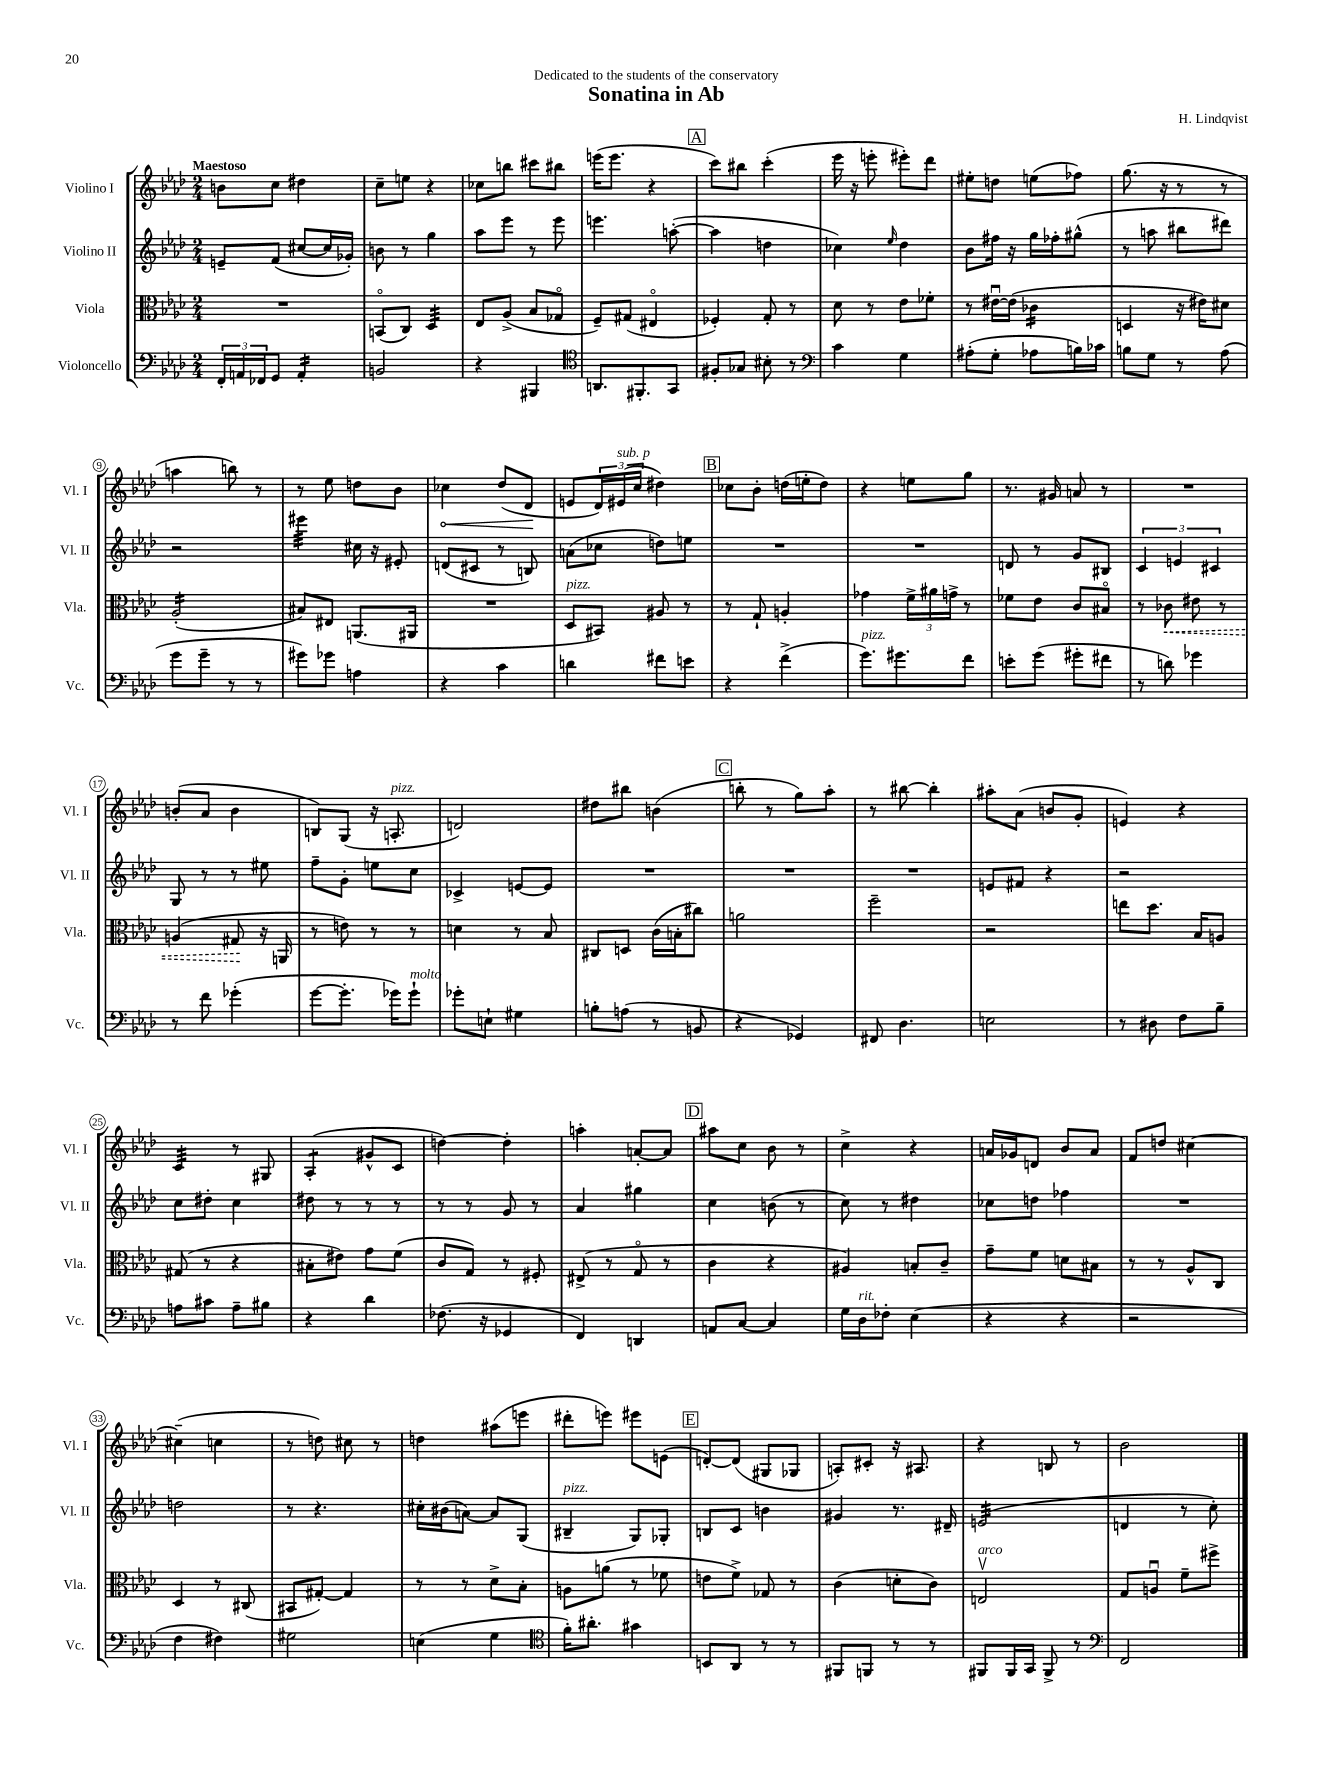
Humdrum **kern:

**kern	**kern	**kern	**kern
*staff4	*staff3	*staff2	*staff1
*clefF4	*clefC3	*clefG2	*clefG2
*k[b-e-a-d-]	*k[b-e-a-d-]	*k[b-e-a-d-]	*k[b-e-a-d-]
*M2/4	*M2/4	*M2/4	*M2/4
24FF'/LL	2r	8e~/L	8b\L
24AA/	.	.	.
24FF-/J	.	.	.
8GG/J	.	(8f/J	8cc\J
4AA'/	.	[8cc#/L	4dd#\
.	.	16cc#/]L	.
.	.	16g-'/JJ)	.
=	=	=	=
2BB/	(8BBo/L	8b\	8cc~\L
.	8C/J)	8r	8ee\J
.	4D-/	4gg\	4r
=	=	=	=
4r	8E-/L	8aa-\L	8cc-\L
.	(8A-^/J	8eee-\J	8bb\J
4BBB#/	8B-/L	8r	8ccc#\L
.	8G-o/J	8eee-\	8bb#\J
=	=	=	=
*clefC4	*	*	*
8.AA/L	8F~/L)	4.eee\	(16eee\LK
.	.	.	8.eee\J
.	(8G#/J	.	.
8.FF#'/	.	.	.
.	4E#o/	.	4r
8GG/J	.	([8aa'\	.
=	=	=	=
8F#'/L	4F-'/)	4aa\]	8ccc\L)
8G-/J	.	.	8bb#\J
8B#'\	8G'/	4dd\	(4ccc'\
8r	8r	.	.
=	=	=	=
*clefF4	*	*	*
4c\	8d-\	4cc-\)	16eee-\
.	.	.	16r
.	8r	.	8eee'\
.	.	16qqee-/	.
4G\	8e-\L	4dd-\	8eee#'\L)
.	8f-'\J	.	8ddd-\J
=	=	=	=
(8A#'\L	8r	8b-\L	8ee#'\L
8G'\J	[16e#u\LL	16ff#\Jk	8dd\J
.	(16e#\]JJ	16r	.
8A-\L	4c-\	16gg\LL	(8ee\L
.	.	16ff-'\J	.
16B\L)	.	(8gg#^^\J	8ff-\J)
16c-\JJ	.	.	.
=	=	=	=
8B\L	4D/	8r	(8.gg\
8G\J	.	8aa\	.
.	.	.	16r
8r	16r	8bb#\L	8r
.	16e#\LK)	.	.
(8A-\	8d#\J	8ddd#\J)	8r
=	=	=	=
8g\L	(2A-'/	2r	4aa\
8g~\J	.	.	.
8r	.	.	8bb\)
8r	.	.	8r
=	=	=	=
8g#\L)	8B#/L)	4eee#\	8r
8g-\J	8E#/J	.	8ee-\
4A\	(8.AA/L	16cc#\	8dd\L
.	.	16r	.
.	.	8e#'/	8b-\J
.	16AA#/Jk	.	.
=	=	=	=
4r	2r	(8d/L	4cc-\
.	.	8c#/J	.
4c\	.	8r	(8dd-/L
.	.	8B/)	8d-/J
=	=	=	=
4d\	8D-/L	(8a\L	8e/L
.	8BB#/J)	8cc-\J	24d-/L)
.	.	.	(24e#/
.	.	.	24cc/JJ
8f#\L	8A#/	8dd\L)	4dd#\)
8e\J	8r	8ee\J	.
=	=	=	=
4r	8r	2r	8cc-\L
.	8G`/	.	8b-'\J
(4f^\	4A'/	.	(16dd\LL
.	.	.	16ee'\J
.	.	.	8dd\J)
=	=	=	=
8.g\L)	4g-\	2r	4r
8.g#\	.	.	.
.	24f^\LL	.	8ee\L
.	24a#\	.	.
.	24g^\JJ	.	.
8f\J	8r	.	8gg\J
=	=	=	=
8e'\L	8f-\L	8d/	8.r
(8g\J	8e-\J	8r	.
.	.	.	16g#/
8g#'\L	8c/L	8g/L	8a/
8f#\J	8B#o/J	8B#/J	8r
=	=	=	=
8r	8r	6c/	2r
8d\)	8c-\	.	.
.	.	6e/	.
4g-\	8e#\	.	.
.	.	6c#/	.
.	8r	.	.
=	=	=	=
8r	(4A/	8G/	(8b'/L
8f\	.	8r	8a-/J
(4g-'\	8G#/	8r	4b\
.	16r	8ee#\	.
.	16AA/	.	.
=	=	=	=
[8g\L	8r	8ff~\L	8B/L)
8.g'\]J	8e\)	8g'\J	(8G/J
.	8r	8ee\L	16r
16g-\LK)	.	.	8.A'/
8g-`\J	8r	8cc\J	.
=	=	=	=
8g-'\L	4d\	4c-^/	2d/)
8E`\J	.	.	.
4G#\	8r	[8e/L	.
.	8B-/	8e/]J	.
=	=	=	=
8B'\L	8C#/L	2r	8dd#\L
(8A\J	8D/J	.	8bb#\J
8r	(16c\LL	.	(4b\
.	16B'\J	.	.
8BB/	8cc#\J)	.	.
=	=	=	=
4r	2a\	2r	8bb'\
.	.	.	8r
4GG-/)	.	.	8gg\L)
.	.	.	8aa-'\J
=	=	=	=
8FF#/	2ff~\	2r	8r
4.D-\	.	.	[8bb#\
.	.	.	4bb#'\]
=	=	=	=
2E\	2r	8e/L	8aa#'\L
.	.	8f#/J	(8a-\J
.	.	4r	8b/L
.	.	.	8g'/J
=	=	=	=
8r	8ee\L	2r	4e/)
8D#\	8.dd-\J	.	.
8F\L	.	.	4r
.	16B-/LK	.	.
8B-~\J	8A/J	.	.
=	=	=	=
8A\L	(8G#/	8cc\L	4c/
8c#\J	8r	8dd#'\J	.
8A~\L	4r	4cc\	8r
8B#\J	.	.	8G#/
=	=	=	=
4r	8B#'\L	8dd#\	(4A-'/
.	8e#\J)	8r	.
4d-\	8g\L	8r	8g#^^/L
.	(8f\J	8r	8c/J
=	=	=	=
(8.F-\	8c/L	8r	[4dd\)
.	8G/J)	8r	.
16r	.	.	.
4GG-/	8r	8g/	4dd'\]
.	8F#'/	8r	.
=	=	=	=
4FF/)	(8E#^/	4a-/	4aa'\
.	8r	.	.
4DD/	8Go/	4gg#\	[8a'/L
.	8r	.	8a/]J
=	=	=	=
8AA/L	4c\	4cc\	8aa#\L
[8C/J	.	.	8cc\J
4C/]	4r	(8b\	8b-\
.	.	8r	8r
=	=	=	=
16G\LL	4A#/)	8cc\)	4cc^\
16D-\J	.	.	.
8F-'\J	.	8r	.
(4E-\	8B'/L	4dd#\	4r
.	8c~/J	.	.
=	=	=	=
4r	8g~\L	8cc-\L	16a/LL
.	.	.	16g-/J
.	8f\J	8dd\J	8d/J
4r	8d\L	4ff-\	8b-/L
.	8B#\J	.	8a/J
=	=	=	=
2r	8r	2r	8f/L
.	8r	.	8dd/J
.	8A-^^/L	.	[4cc#\
.	8C/J	.	.
=	=	=	=
4F\	4D-/	2dd\	(4cc#~\]
4F#\)	8r	.	4cc\
.	(8C#/	.	.
=	=	=	=
2G#\	8BB#/L	8r	8r
.	[8G#'/J)	4.r	8dd\)
.	4G#/]	.	8cc#\
.	.	.	8r
=	=	=	=
(4E\	8r	16cc#'\LL	4dd\
.	.	(16b#\J	.
.	8r	[8a\J)	.
4G\	8d-^\L	8a/]L	(8aa#\L
.	8B-'\J	(8G/J	8eee\J
=	=	=	=
*clefC4	*	*	*
16f'\LK)	8A\L	4B#~/	8ddd#'\L
8.a#'\J	.	.	.
.	(8a\J	.	8eee\J)
4g#\	8r	8G/L)	8eee#\L
.	8f-\	8G-'/J	(8e\J
=	=	=	=
8BB/L	8e\L	8B/L	[8d'/L)
8AA-/J	8f^\J)	8c/J	(8d/]J
8r	8G-/	4b\	8G#/L
8r	8r	.	8G-/J
=	=	=	=
8FF#/L	(4c\	4g#/	8A'/L)
8FF/J	.	.	8c#'/J
8r	8d'\L	8.r	16r
.	.	.	8.A#/
8r	8c\J)	.	.
.	.	16d#~/	.
=	=	=	=
8FF#/L	2Ev/	(2e/	4r
16FF#/L	.	.	.
16GG/JJ	.	.	.
8FF#^/	.	.	8B/
8r	.	.	8r
=	=	=	=
*clefF4	*	*	*
2FF/	8G/L	4d/	2b-\
.	8Au/J	.	.
.	8f~\L	8r	.
.	8ff#^\J	8cc'\)	.
==	==	==	==
*-	*-	*-	*-
